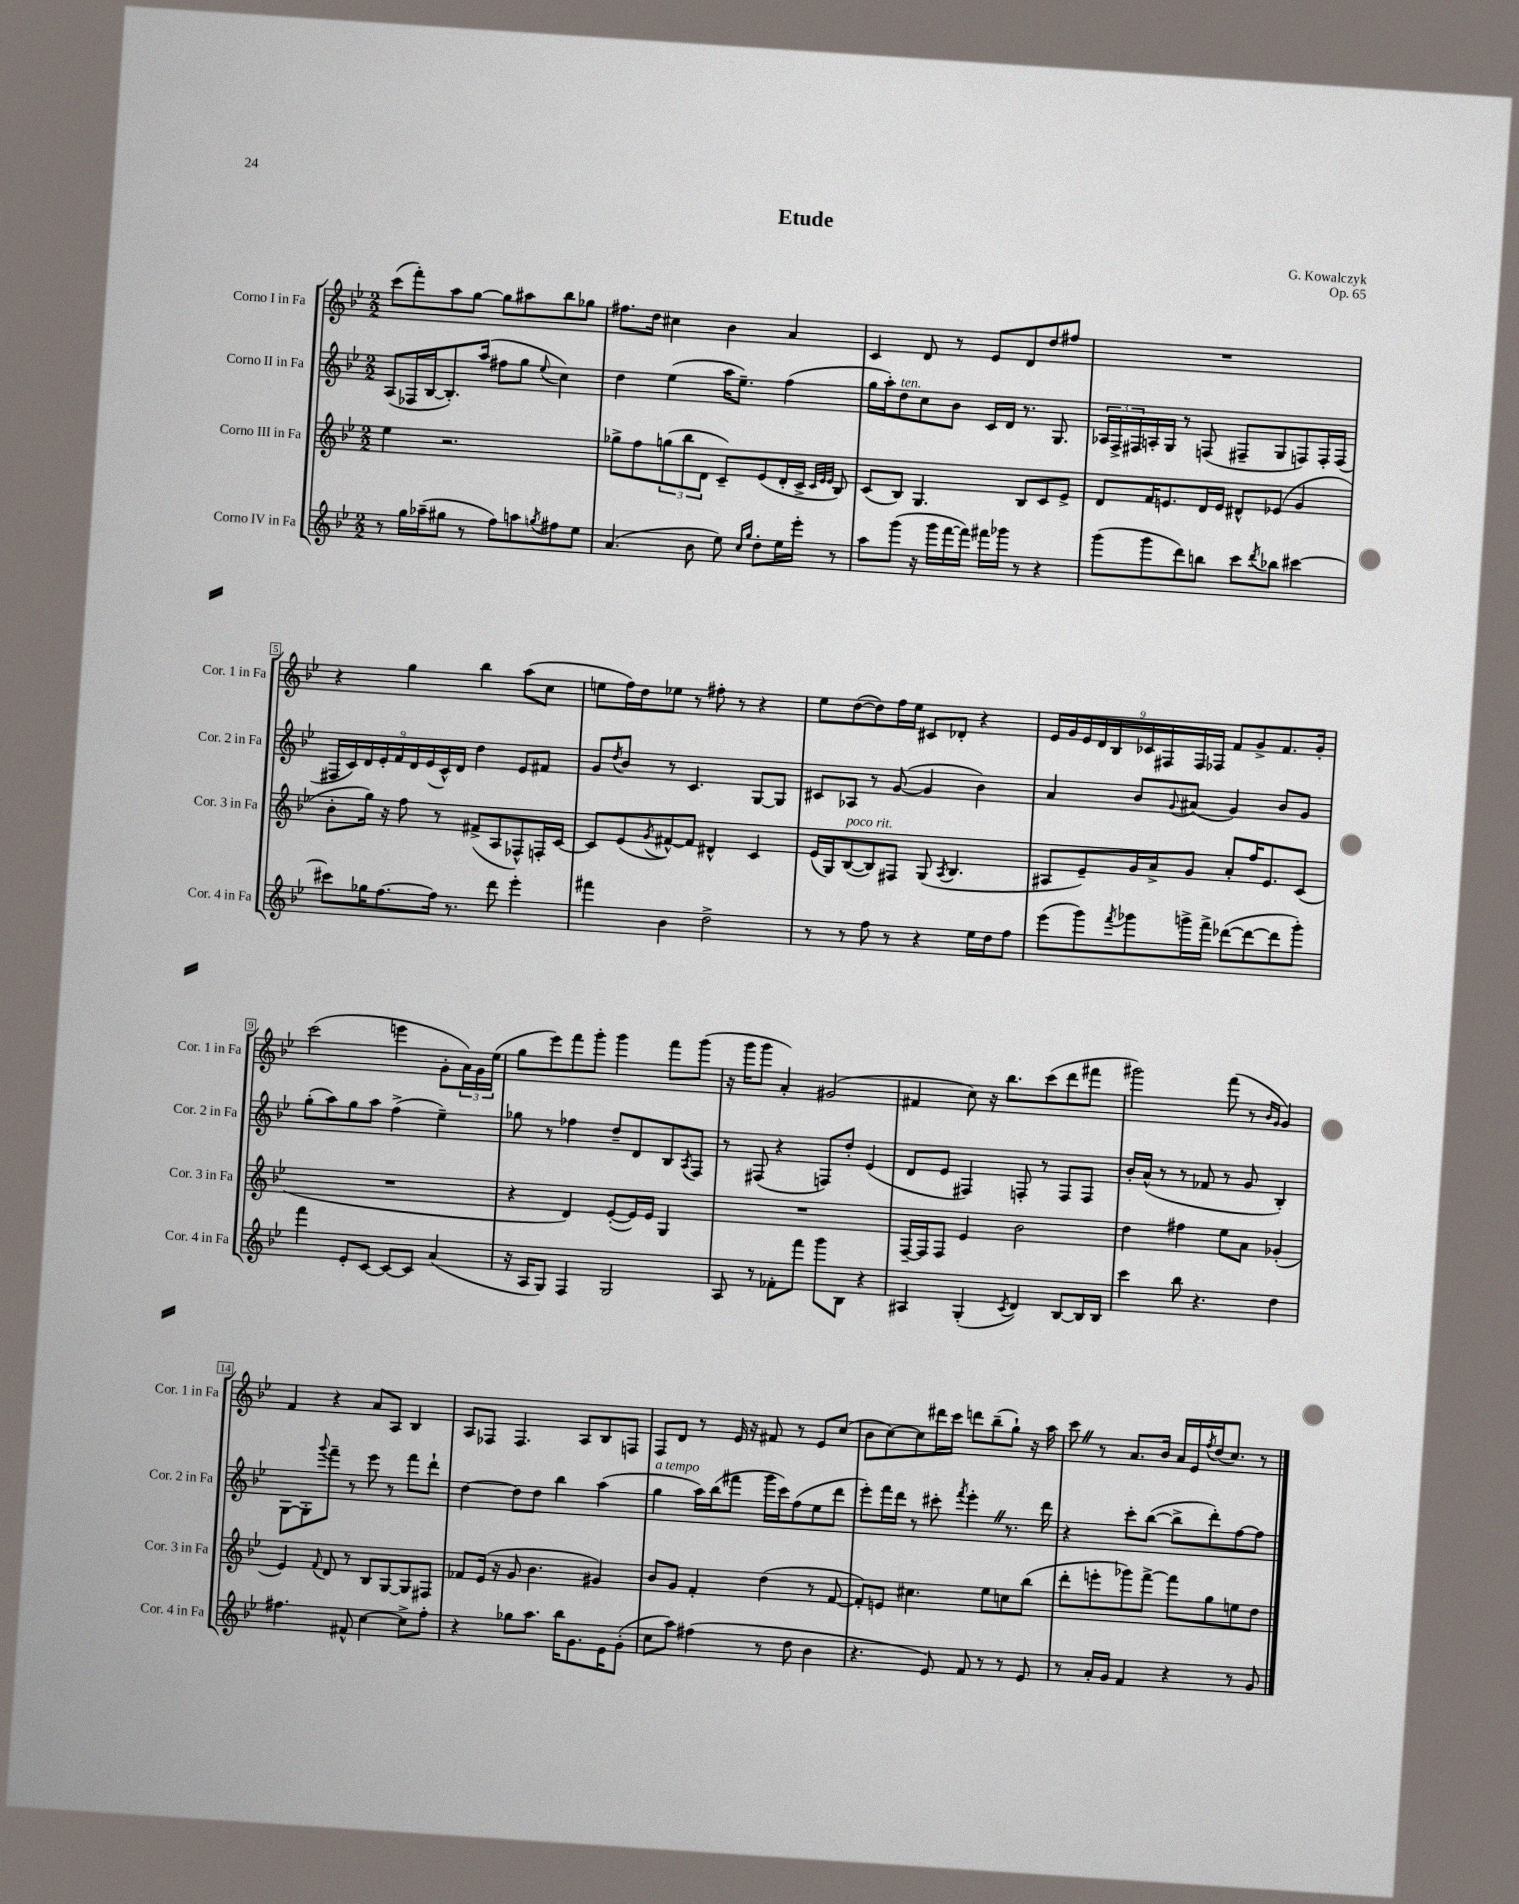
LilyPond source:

\header { title = "Etude" composer = "G. Kowalczyk" opus = "Op. 65" }
<<
\new StaffGroup <<
\new Staff = "s0" \with { instrumentName = "Corno I in Fa" shortInstrumentName = "Cor. 1 in Fa" } {
    \clef treble \key bes \major \numericTimeSignature \time 2/2
    c'''8( f'''8-.) a''8 g''8~ g''8 ais''8 bes''8 ges''8 |
    fis''8. d''16 cis''4 bes'4 a'4 |
    c'4 d'8 r8 ees'8 d'8 d''8 fis''8 |
    R1 |
    r4 g''4 bes''4 a''8( c''8 |
    e''8 f''16) d''16 ees''8 r8 fis''8-. r8 r4 |
    ees''8 d''8~( d''8) f''16 ees''16 cis'8 des'8-. r4 |
    \tuplet 9/8 { ees'16 g'16 ees'16 d'16 bes16 ces'16 fis16 fis16 fes16 } f'8 g'8-> f'8. g'16-. |
    c'''2( e'''4 g'8-. \tuplet 3/2 { a'16) g'16 ees''16( } |
    g''8 ees'''8) f'''8 g'''8-. g'''4 f'''8 g'''8( |
    r16 g'''16 g'''8 a'4-.) gis'2( |
    fis'4 c''8) r16 bes''8. c'''8( d'''8 fis'''8 |
    gis'''2) f'''8( r8 \grace { bes'16 g'16 } g'4) |
    f'4 r4 a'8 a8 bes4 |
    a8 fes8 fes4. a8 bes8 f8 |
    f8 d'8 r8 ees'16 r16 fis'8 r8 ees'8 c''8( |
    bes'8 c''8~) c''8 dis'''16 c'''16 d'''8 bes''8--( g''8-!) r16 a''16 |
    c'''8 \once \override BreathingSign.text = \markup { \musicglyph "scripts.caesura.straight" } \breathe r8 a'8. bes'16 a'16 ees'16 \acciaccatura { f''8 } d''16( c''8.) r8 \bar "|." |
}
\new Staff = "s1" \with { instrumentName = "Corno II in Fa" shortInstrumentName = "Cor. 2 in Fa" } {
    \clef treble \key bes \major \numericTimeSignature \time 2/2
    a8( fes16 bes16~ bes8.-.) a''16( fis''8 g''8 \appoggiatura { ees''8 } c''4) |
    d''4 ees''4( a''16 ees''8.--) f''4( |
    g''16 a''16-.) d''8^\markup { \italic "ten." } c''8 bes'8 c'16 d'16 r8. g8. |
    \tuplet 3/2 { aes16 f16-> fis16 } a16-. g16 r8 f8( fis8-- g8 f8) f16-. f16( |
    \tuplet 9/8 { fis16 c'16) d'16 ees'16-. f'16 d'16 ees'16( c'16-^) d'16 } d''4 ees'8 fis'8 |
    g'8 \acciaccatura { d''8 } bes'8 r8 c'4. g8~ g8 |
    cis'8 aes8 r8 g'8~( g'4 bes'4) |
    a'4 bes'8 \appoggiatura { g'8 } ais'8( g'4) bes'8 g'8 |
    g''8-.( a''8) g''8 a''8 f''4->( ees''4--) |
    ges''8 r8 fes''4 d''8-- d'8 bes8 \acciaccatura { a8 } f8 |
    r8 fis8( r4 f8) d''8-. ees'4( |
    d'8 ees'8 fis4) f8-. r8 f8 f8 |
    bes'16-. a'16-^( r8 r8 fes'8 r8 g'8 bes4-.) |
    g8~ g8-. \appoggiatura { g'''8 } f'''8-- r8 ees'''8 r8 f'''8 d'''8-! |
    d''4~ d''8 d''8 bes''4 a''4( |
    g''4^\markup { \italic "a tempo" } a''16) bes''16( fis'''8 g'''16 c'''16) f''8( ees''8 d'''8 |
    ees'''8-.) f'''16 d'''16 r8 cis'''8-. \acciaccatura { f'''8 } ees'''4-. \once \override BreathingSign.text = \markup { \musicglyph "scripts.caesura.straight" } \breathe r8. d'''16 |
    r4 c'''8-. bes''8~( bes''8-> d'''8-.) f''8~ f''8 \bar "|." |
}
\new Staff = "s2" \with { instrumentName = "Corno III in Fa" shortInstrumentName = "Cor. 3 in Fa" } {
    \clef treble \key bes \major \numericTimeSignature \time 2/2
    ees''4 r2. |
    ges''8-> f''8 \tuplet 3/2 { g''8( bes''8 d'8 } c'8--) ees'8( d'16-. c'16-> \grace { c'32 ees'32 ees'32 } bes8) |
    c'8( bes8) g4. bes8 c'8 ees'8-> |
    d'8 f'16 e'8. d'16 e'16 dis'8-^ ees'8( g'4 |
    bes'8-. g''16) r16 f''8 r8 fis'8->( a8 fes8-^) f16-. c'16~ |
    c'8 ees'8( \acciaccatura { g'8 } fis'8~-^) fis'8 dis'4-^ c'4 |
    ees'16( g16) bes8~^\markup { \italic "poco rit." }( bes8) fis8 g8( \acciaccatura { a8 } bes4. |
    ais8 ees'8--) g'16 a'16-> g'8 a'8-. f''16 ees'8. c'8( |
    R1 |
    r4 d'4) ees'8~-.( ees'16) ees'16 g4 |
    R1 |
    f16~-- f16 f8 ees'4 bes'2 |
    d''4 fis''4 ees''8 a'8 ges'4-.( |
    ees'4) \appoggiatura { f'8 } d'8 r8 bes8 g8~ g8 fis8 |
    fes'8 ees'16( r16 g'8 bes'4. gis'4) |
    bes'8 g'8 f'4-. d''4( r8 f'8~ |
    f'8-.) e'8 cis''4. ees''8 c''8 bes''8( |
    d'''8-. e'''8-. ges'''8) f'''8~-> f'''8 g''8 e''8 d''8 \bar "|." |
}
\new Staff = "s3" \with { instrumentName = "Corno IV in Fa" shortInstrumentName = "Cor. 4 in Fa" } {
    \clef treble \key bes \major \numericTimeSignature \time 2/2
    r8 g''16 aes''16--( gis''8 r8 f''8) a''8 \acciaccatura { g''8 } fis''8 ees''8 |
    a'4.( bes'8 ees''8) \grace { c''16 g''16 } d''8-. ees''16 ees'''16-. r8 |
    a''8 g'''8( r16 g'''16 f'''16~ f'''16) fis'''16 ges'''16 r8 r4 |
    g'''8( g'''8 d'''8) b''8 c'''8 \acciaccatura { d'''8 } bes''8 cis'''4~ |
    cis'''8 ges''16 f''8.~ f''16 r8. d'''8 ees'''4-. |
    fis'''4 bes'4 d''2-> |
    r8 r8 f''8 r8 r4 ees''16 d''16 f''8 |
    ees'''8( g'''8) \acciaccatura { f'''8 } ges'''8 g'''16-> f'''16-> des'''8~( des'''8~ des'''8 g'''8-.) |
    f'''4 ees'8-. c'8~ c'8~ c'8 a'4( |
    r16 a16 g8) f4 g2 |
    a8 r8 fes'8-. f'''8 g'''8 bes8 r4 |
    ais4 g4-.( \acciaccatura { c'8 } d'4) bes8~ bes16 bes16 |
    c'''4 bes''8 r4. d''4 |
    fis''4. fis'8-^ c''4~ c''8-> fis''8-. |
    r4 ges''8 a''8. bes''16 g'8. ees'16 g'8-.( |
    c''8 a''8) fis''4( r8 d''8 bes'4 |
    r4. ees'8) f'8 r8 r8 ees'8 |
    r8 a'16-. g'16 f'4 r4 r8 g'8 \bar "|." |
}
>>
>>
\layout { \context { \Score \override BarNumber.stencil = #(make-stencil-boxer 0.1 0.3 ly:text-interface::print) } }
